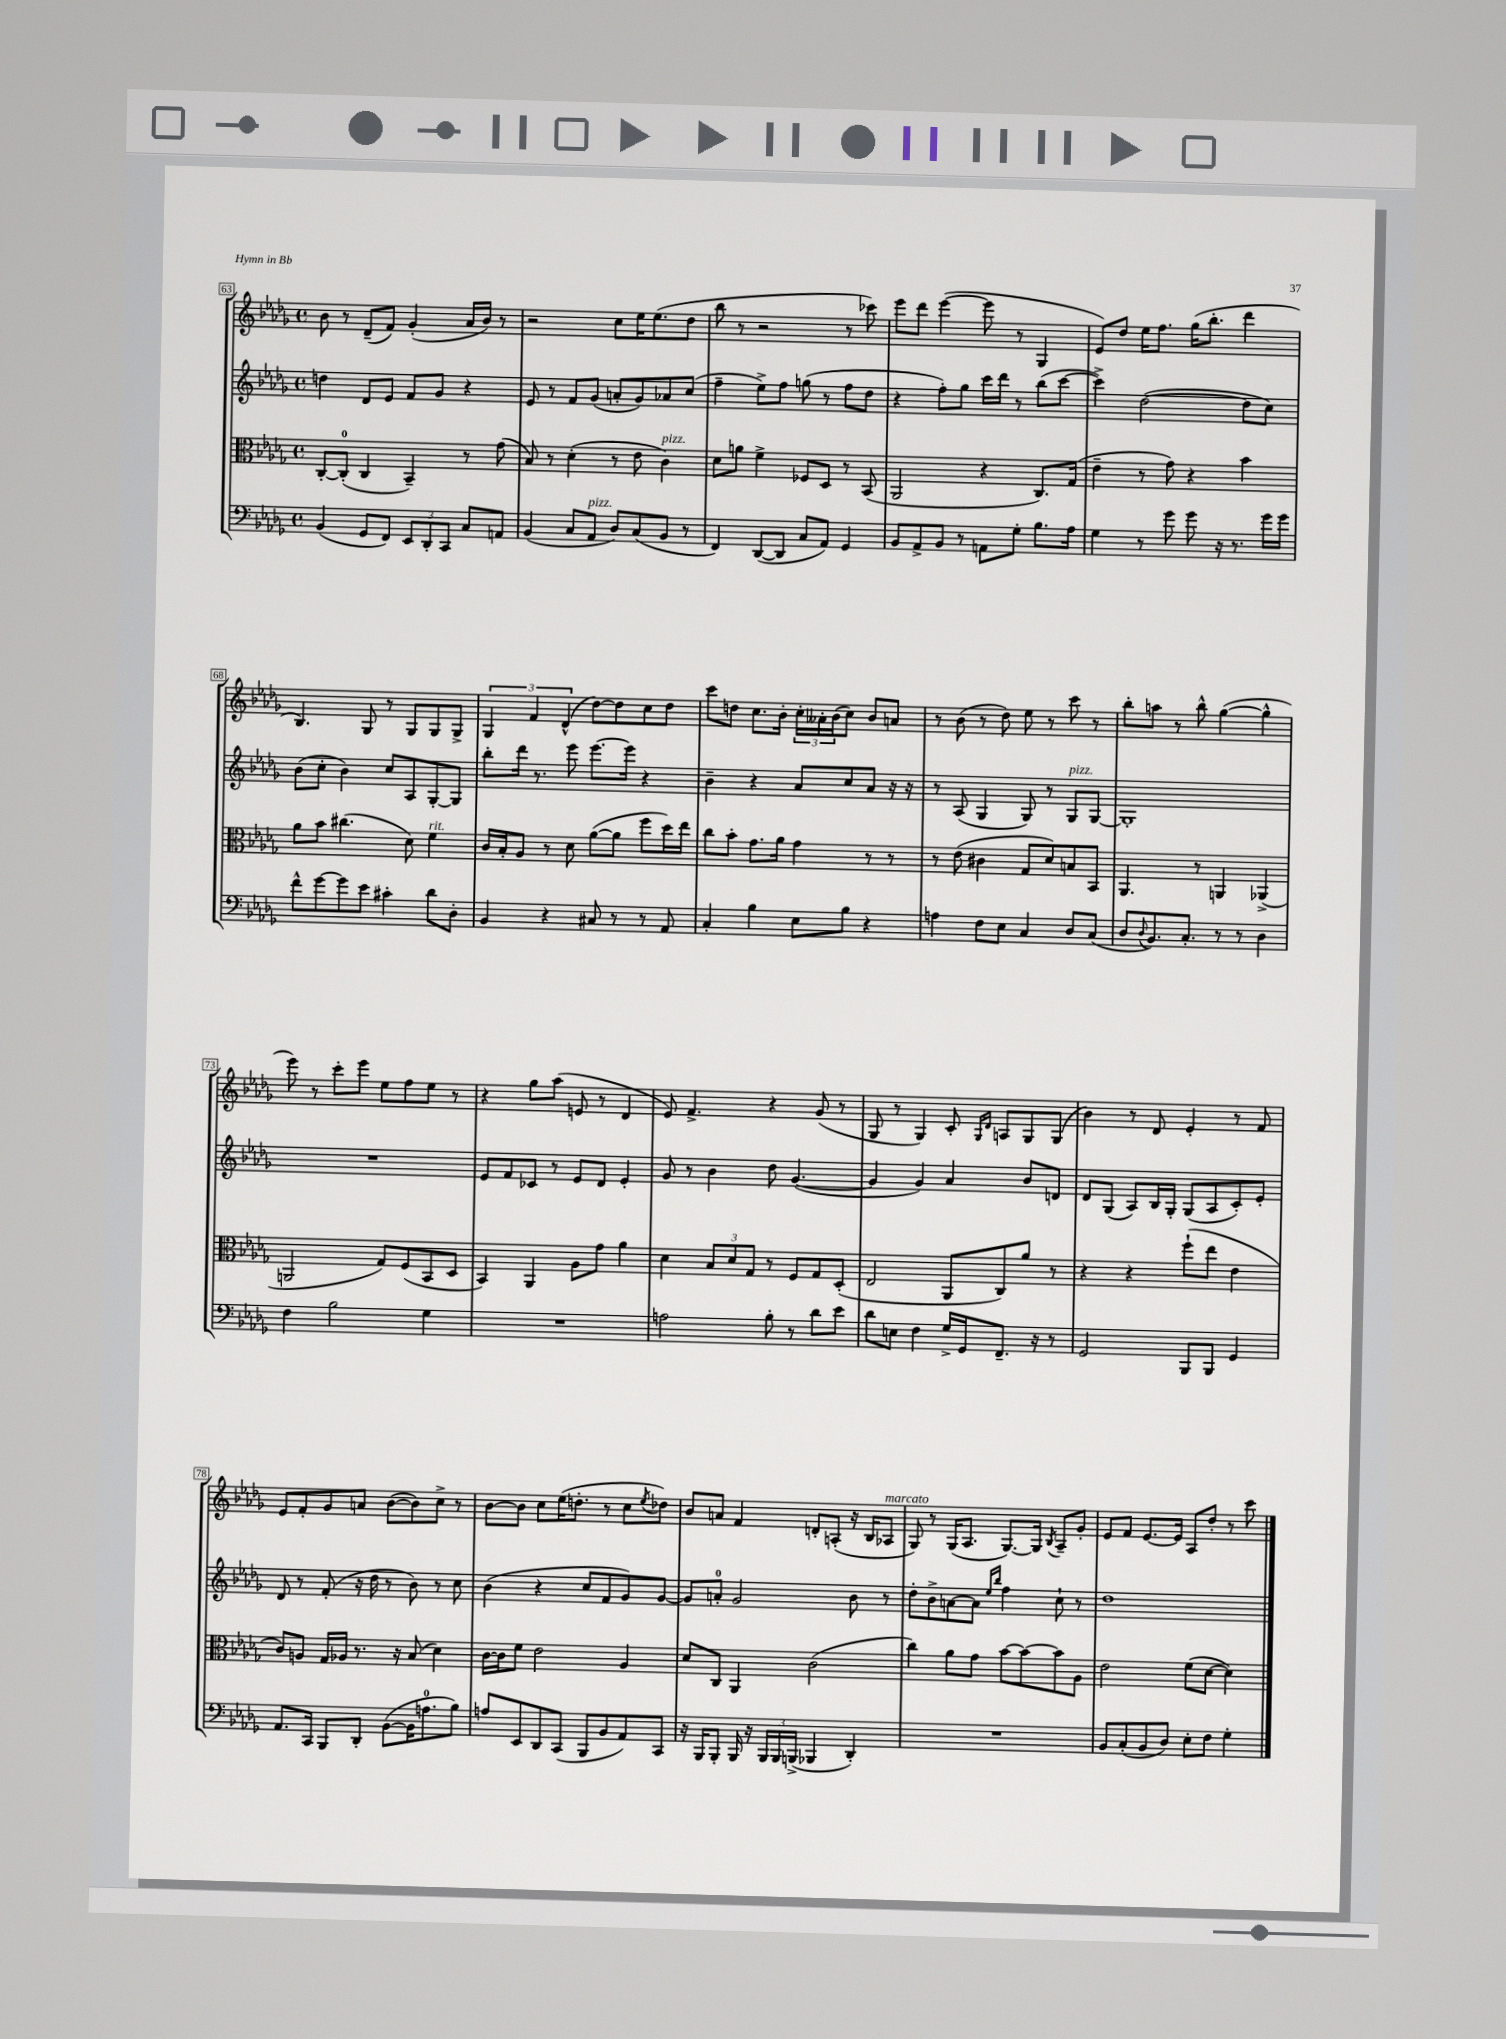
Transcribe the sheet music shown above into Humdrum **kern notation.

**kern	**kern	**kern	**kern
*part4	*part3	*part2	*part1
*staff4	*staff3	*staff2	*staff1
*clefF4	*clefC3	*clefG2	*clefG2
*k[b-e-a-d-g-]	*k[b-e-a-d-g-]	*k[b-e-a-d-g-]	*k[b-e-a-d-g-]
*M4/4	*M4/4	*M4/4	*M4/4
*met(c)	*met(c)	*met(c)	*met(c)
=63	=63	=63	=63
(4BB-/	[8C'/L	4ddn\	8b-\
.	(8C'/J]	.	8r
8GG-/L	4C/	8d-/L	(8d-~/L
8FF/J)	.	8e-/J	8f/J)
12EE-/L	4BB-~/)	8f/L	(4g-'/
12DD-'/	.	.	.
.	.	8g-/J	.
12CC/J	.	.	.
8C/L	8r	4r	16a-/LL
.	.	.	16b-/JJ)
8AAn/J	(8g-\	.	8r
=64	=64	=64	=64
(4BB-/	8B-/)	8e-/	2r
.	8r	8r	.
8C/L	(4d-'\	8f/L	.
!LO:TX:a:i:t=pizz.	!	!	!
8AA-/J	.	(8g-/J	.
8D-/L)	8r	8an'/L	8cc\L
(8C/	8e-\	8g-/)	16ee-\K
.	.	.	(8.ee-\
!	!LO:TX:a:i:t=pizz.	!	!
8BB-/J	4c\)	8a-X/	.
8r	.	(8cc/J	8dd-\J
=65	=65	=65	=65
4FF/)	8d-\L	4ff~\	8bb-\
.	8an\J	.	8r
([8DD-/L	4f^\	8ee-^\L)	2r
8DD-/J]	.	8ff\J	.
8C/L	8F-X/L	(8ggn\	.
8AA-/J)	8D-/J	8r	.
4GG-/	8r	8ff\L	8r
.	(8BB-/	8dd-\J	8ccc-X\)
=66	=66	=66	=66
8BB-/L	2AA-/	4r	8eee-\L
8AA-^/	.	.	8ddd-\J
8BB-/J	.	8ff'\L)	([4eee-\
8r	.	8gg-\J	.
8AAn\L	4r	16ccc\LL	8eee-\]
.	.	16ddd-\JJ	.
8G-'\J	.	8r	8r
8.B-\L	8.C/L)	(8bb-\L	4G-/
.	.	[8ccc\J	.
16A-\Jk	(16G-/Jk	.	.
=67	=67	=67	=67
4G-\	4e-~\	4ccc^\])	8e-/L)
.	.	.	8dd-/J
8r	8r	([2dd-\	16ee-\KL
.	.	.	8.ff\J
8g-\	8g-\)	.	.
8g-\	4r	.	(16gg-\KL
.	.	.	8.bb-'\J
16r	.	.	.
8.r	.	.	.
.	4b-\	8dd-\L]	4ddd-\
16g-\LL	.	8cc\J)	.
16g-\JJ	.	.	.
!!LO:LB:g=z
=68	=68	=68	=68
8f^^\L	8a-\L	(8b-\L	4.B-/)
[8g-\	8b-\J	8cc'\J	.
8g-\]	(4.cc#X\	4b-\)	.
8e-\J	.	.	8G-/
4c#X'\	.	8cc/L	8r
.	8d-\)	8A-/	8G-/L
!	!LO:TX:a:i:t=rit.	!	!
8d-\L	4f\	[8G-'/	8G-/
8D-'\J	.	8G-/J]	8G-^/J
=69	=69	=69	=69
4BB-/	16c/LL	8bb-'\L	6G-/
.	16B-'/J	.	.
.	8A-/J	16ddd-\Jk	.
.	.	.	6f/
.	.	8.r	.
4r	8r	.	.
.	.	.	(6d-^^/
.	8d-\	8eee-\	.
8C#X/	([8a-\L	[8.eee-\L	[8dd-\L)
8r	8a-\J]	.	8dd-\]
.	.	16eee-\Jk]	.
8r	8ff\L	4r	8cc\
8AA-/	16dd-\L)	.	8dd-\J
.	16ee-\JJ	.	.
=70	=70	=70	=70
4C'/	8cc\L	4b-~\	8ccc\L
.	8b-'\J	.	8ddn\J
4B-\	8.g-\L	4r	8.cc\L
.	16a-\Jk	.	16b-'\Jk
8E-\L	4g-\	8a-/L	24cc'\LL
.	.	.	24a--X'\
.	.	.	(24b-\J
8B-\J	.	8cc/	8cc\J)
4r	8r	8a-/J	8b-/L
.	8r	16r	8an/J
.	.	16r	.
=71	=71	=71	=71
4An\	8r	8r	8r
.	(8e-\	(8A-/	(8b-\
8F\L	4c#X\	4G-/	8r
8E-\J	.	.	8dd-\)
4C/	8G-/L	8G-/)	8ee-\
.	8d-/)	8r	8r
!	!	!LO:TX:a:i:t=pizz.	!
8D-/L	8Bn/	8G-/L	8ccc\
(8C/J	8BB-/J	[8G-/J	8r
=72	=72	=72	=72
8D-/L	4.AA-/	1G-']	8bb-'\L
8qqD-/	.	.	.
8.BB-/)	.	.	8aan\J
.	.	.	8r
8.C'/J	.	.	.
.	8r	.	8bb-^^\
8r	4AAn/	.	([4gg-\
8r	.	.	.
4D-\	(4AA-X^/	.	4gg-^^\]
!!LO:LB:g=z
=73	=73	=73	=73
4F\	2AAn/	1r	8eee-\)
.	.	.	8r
2B-\	.	.	8ccc'\L
.	.	.	8eee-\J
.	8G-/L)	.	8ee-\L
.	(8F/	.	8ff\
4G-\	8BB-/	.	8ee-\J
.	8D-/J	.	8r
=74	=74	=74	=74
1r	4BB-/)	8e-/L	4r
.	.	8f/	.
.	4AA-/	8c-X/J	8gg-\L
.	.	8r	(8aa-\J
.	8A-\L	8e-/L	8en/
.	8g-\J	8d-/J	8r
.	4a-\	4e-'/	4d-/
=75	=75	=75	=75
2An\	4d-\	8g-/	8e-/)
.	.	8r	4.f^/
.	12B-/L	4b-\	.
.	12d-/	.	.
.	12G-/J	.	.
8B-'\	8r	8dd-\	4r
8r	8F/L	([4.g-/	.
8d-\L	8G-/	.	(8g-/
8e-\J	(8D-'/J	.	8r
=76	=76	=76	=76
8d-\L	2E-/	4g-/]	8G-/
8En\J	.	.	8r
4F\	.	4g-/)	4G-/)
16G-^/LL	8AA-/L	4a-/	8c'/
16GG-/J	.	.	.
.	.	.	16qqG-/LL
.	.	.	16qqd-/JJ
8.FF~/J	8C/)	.	8An/L
.	8a-/J	8b-/L	8G-/
16r	.	.	.
8r	8r	8dn/J	(8G-/J
=77	=77	=77	=77
2GG-/	4r	8d-/L	4b-\)
.	.	(8G-/J	.
.	4r	8A-/L)	8r
.	.	16B-/L	8d-/
.	.	16G-'/JJ	.
8BBB-/L	(8ff`\L	(8G-/L	4e-'/
8BBB-/J	8ee-\J	8A-/	.
4GG-/	4e-\	8c'/)	8r
.	.	8e-'/J	8f/
!!LO:LB:g=z
=78	=78	=78	=78
8.AA-/L	8c/L)	8d-/	8e-/L
.	8An/J	8r	8f'/
16CC/Jk	.	.	.
8BBB-/L	16G-/LL	(8f'/	8g-/
.	16A-X/JJ	.	.
8DD-'/J	8.r	16r	8an/J
.	.	16dd-\	.
([8BB-\L	.	8r	([8b-\L
.	16r	.	.
16BB-\K]	(8B-/	8b-\)	8b-\])
8.An\	.	.	.
.	4d-\)	8r	8cc^\J
8B-\J)	.	8cc\	8r
=79	=79	=79	=79
8An/L	[16c\LL	(4b-\	[8b-\L
.	16c\J]	.	.
8EE-/	8f\J	.	8b-\J]
8DD-/	2e-\	4r	8cc\L
(8CC/J	.	.	(16ee-\K
.	.	.	8.ddn'\J
8BBB-/L	.	8cc/L	.
8BB-/	.	8f/	8r
8AA-/)	4A-/	8g-/)	8cc\L
.	.	.	8qee-/
8CC/J	.	[8g-/J	8dd-X\J)
=80	=80	=80	=80
16r	8d-/L	8g-/L]	8b-/L
16BBB-/KL	.	.	.
8BBB-'/J	8C/J	8an'/J	8an/J
16BBB-/	4AA-/	2g-/	4f/
16r	.	.	.
24BBB-/LL	.	.	.
24BBB-/	.	.	.
(24BBBn^/JJ	.	.	.
4BBB-X/	(2c\	.	8dn'/L
.	.	.	(8An'/J
4DD-'/)	.	8b-\	16r
.	.	.	16B-/KL
!	!	!	!LO:TX:a:i:t=marcato
.	.	8r	8A-X/J
=81	=81	=81	=81
1r	4cc\)	8dd-'\L	8G-/)
.	.	8b-^\	8r
.	8a-\L	[8an\	(16G-/KL
.	.	.	8.A-/J
.	8g-\J	8a\J]	.
.	.	16qqee-/LL	.
.	.	16qqbb-/JJ	.
.	[8b-\L	4ff\	[8.G-/L)
.	8b-\_	.	.
.	.	.	16G-/Jk]
.	.	.	8qB-/
.	8b-\]	8cc`\	8A-~/L
.	8A-\J	8r	8g-'/J
=82	=82	=82	=82
8BB-/L	2e-\	1dd-	8e-/L
(8C'/	.	.	8f/J
8BB-/	.	.	[8.e-/L
8D-/J)	.	.	.
.	.	.	16e-/Jk]
8E-'\L	(8f\L	.	8A-/L
8F\J	[8d-\J	.	8dd-'/J
4G-'\	4d-\])	.	8r
.	.	.	8ccc\
==	==	==	==
*-	*-	*-	*-
